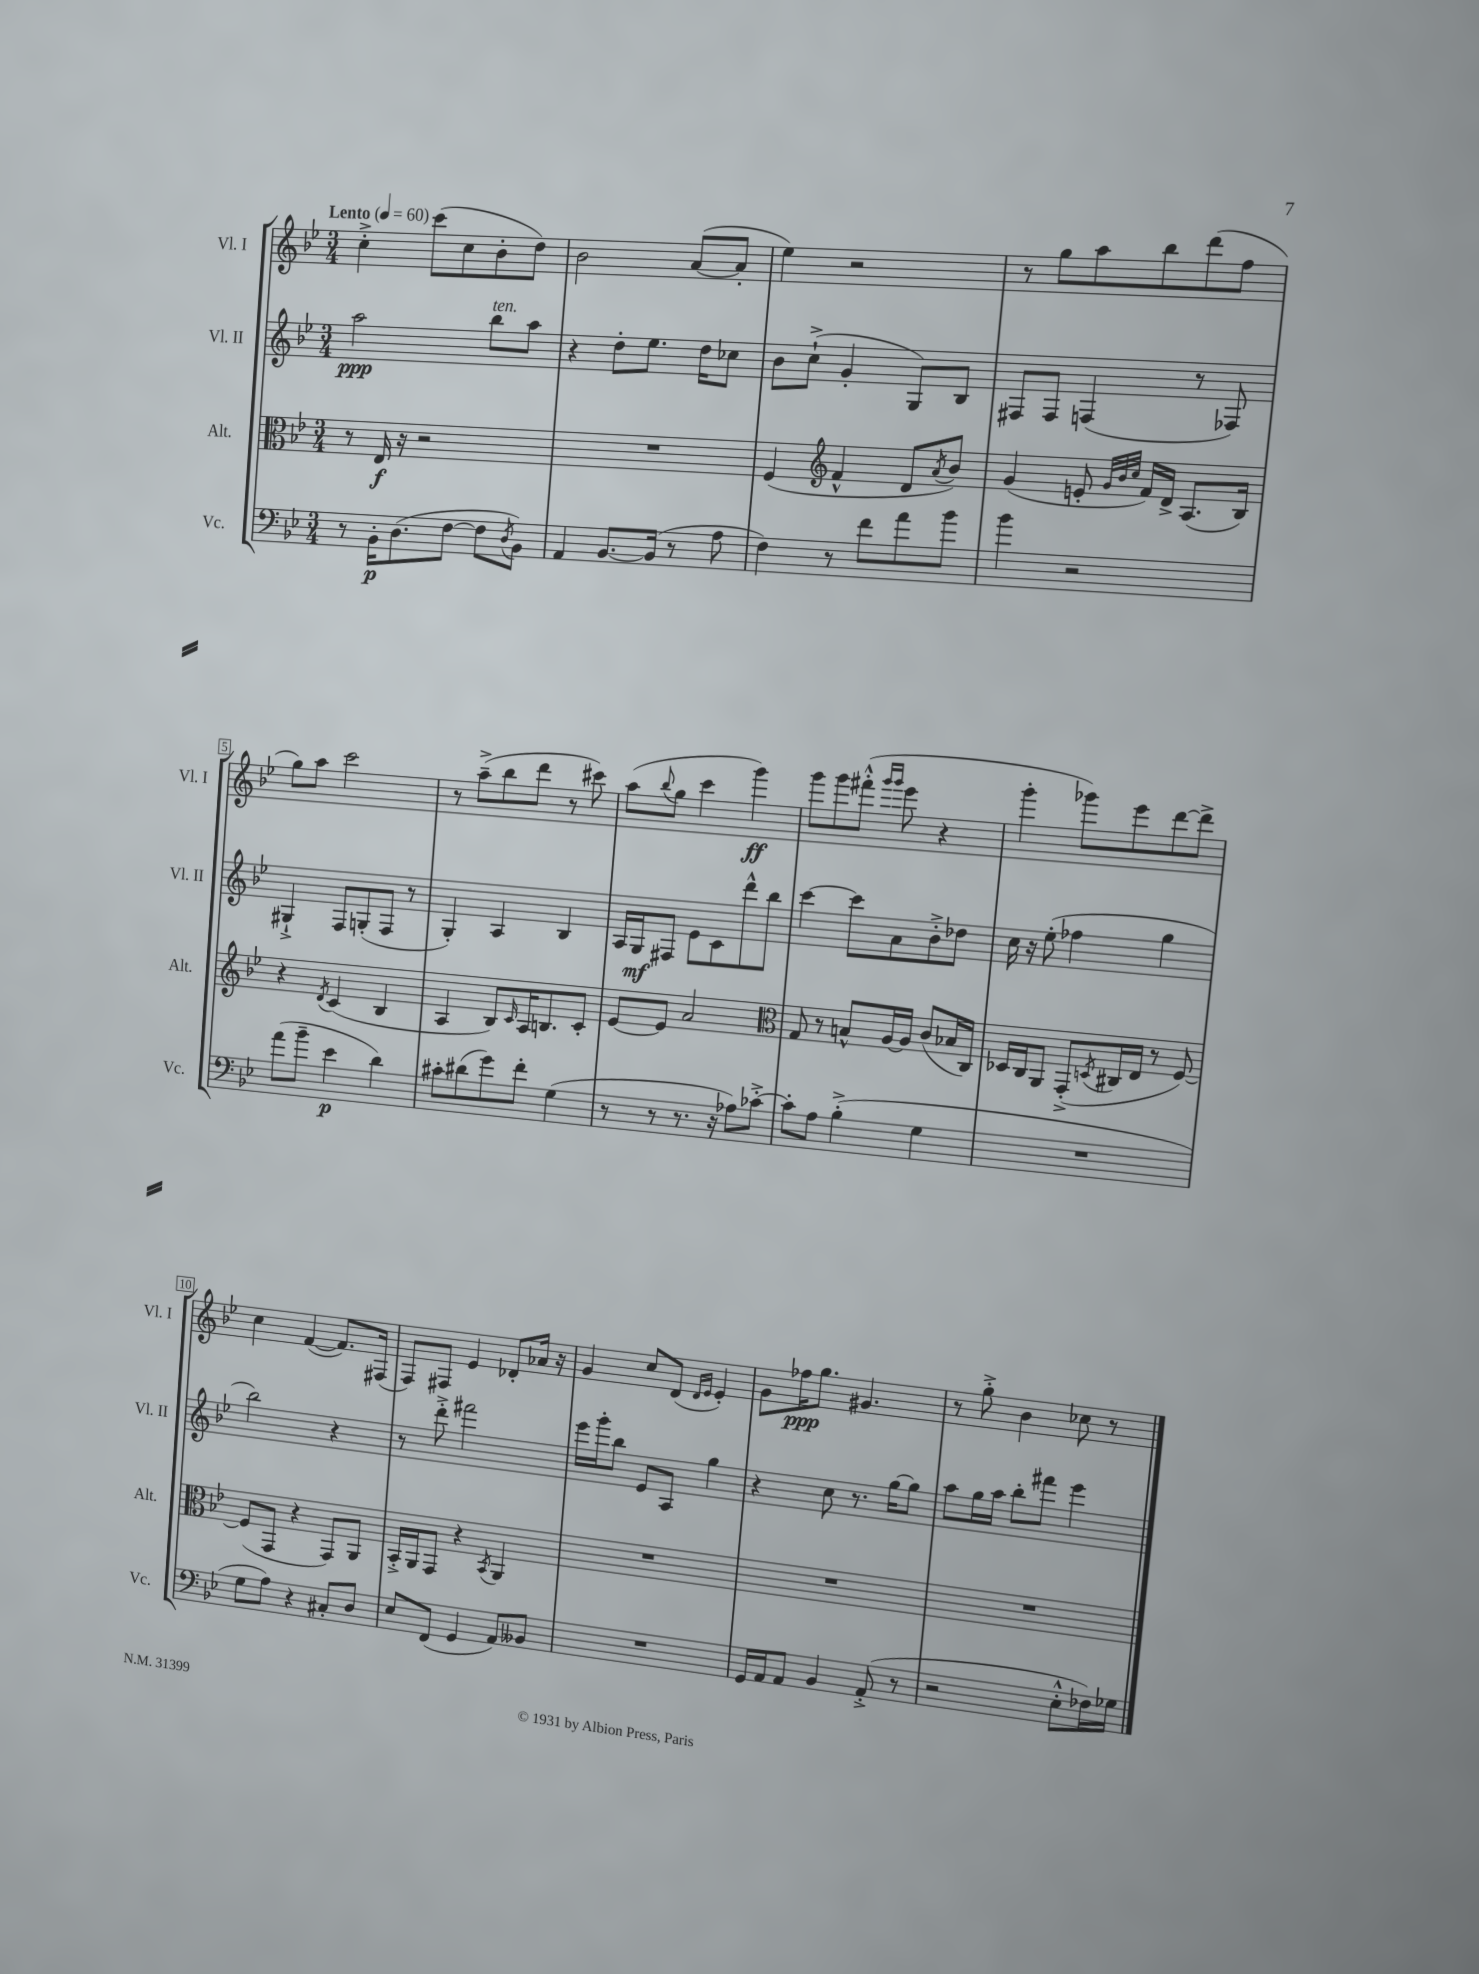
<<
\new StaffGroup <<
\new Staff = "s0" \with { instrumentName = "Vl. I" shortInstrumentName = "Vl. I" } {
    \clef treble \key bes \major \numericTimeSignature \time 3/4 \tempo "Lento" 4 = 60
    c''4-.-> c'''8( c''8 bes'8-. d''8) |
    bes'2 a'8~( a'8-. |
    ees''4) r2 |
    r8 g''8 a''8 bes''8 d'''8( f''8 |
    g''8) a''8 c'''2 |
    r8 a''8--->( bes''8 d'''8 r8 cis'''8) |
    a''8( \appoggiatura { bes''8 } g''8 c'''4 g'''4\ff) |
    g'''8 g'''8 fis'''8-.-^( \grace { g'''16 g'''16 } ees'''8 r4 |
    g'''4-. ges'''8) ees'''8 d'''8~ d'''8-> |
    c''4 f'4~( f'8.) fis16( |
    f8) fis8 ees'4 des'8-. aes'16 r16 |
    g'4 c''8 d'8( \grace { d'16 ees'16 } ees'4-.) |
    g'8 fes''16\ppp g''8. gis'4. |
    r8 g''8-.-> bes'4 ces''8 r8 \bar "|." |
}
\new Staff = "s1" \with { instrumentName = "Vl. II" shortInstrumentName = "Vl. II" } {
    \clef treble \key bes \major \numericTimeSignature \time 3/4
    a''2\ppp bes''8^\markup { \italic "ten." } a''8 |
    r4 d''8-. ees''8. d''16 ces''8 |
    bes'8 c''8-!->( g'4-. g8) bes8 |
    fis8 fis8 f4( r8 fes8) |
    gis4-!-> f8 g8-.( f8 r8 |
    g4-.) a4 bes4 |
    a16 g16\mf fis8 ees'8 c'8 d'''8-^ bes''8 |
    c'''4~ c'''8 a'8 bes'8-.-> des''8 |
    c''16 r16 ees''8-.( fes''4 g''4 |
    bes''2) r4 |
    r8 d'''8-.-> fis'''2 |
    ees'''16 g'''16-. bes''8 ees'8 a8 g''4 |
    r4 c''8 r8. g''16~ g''8 |
    a''8 g''16 a''16 bes''8-. fis'''8 ees'''4 \bar "|." |
}
\new Staff = "s2" \with { instrumentName = "Alt." shortInstrumentName = "Alt." } {
    \clef alto \key bes \major \numericTimeSignature \time 3/4
    r8 ees16\f r16 r2 |
    R2. |
    f4( \clef treble f'4-^ d'8 \acciaccatura { a'8 } bes'8) |
    g'4( e'8-. \grace { g'32 bes'32 c''32 } f'16) d'16-> a8.( bes16) |
    r4 \acciaccatura { d'8 } c'4( bes4 |
    a4 bes8) \grace { c'16 } a16 b8. c'8-. |
    ees'8~ ees'8 a'2 |
    \clef alto g8 r8 b8-^ a16~ a16 c'8( bes16 c16) |
    des16 c16 a,8 g,8-.->( \acciaccatura { d8 } cis16 ees16 r8 f8~) |
    f8( g,8 r4 g,8) a,8 |
    bes,16-.-> a,16 g,8 r4 \acciaccatura { bes,8 } a,4 |
    R2. |
    R2. |
    R2. \bar "|." |
}
\new Staff = "s3" \with { instrumentName = "Vc." shortInstrumentName = "Vc." } {
    \clef bass \key bes \major \numericTimeSignature \time 3/4
    r8 bes,16-.\p d8.( f8~ f8 \acciaccatura { d8 } bes,8) |
    a,4 bes,8.~ bes,16( r8 a8 |
    f4) r8 f'8 a'8 bes'8 |
    bes'4 r2 |
    a'8( bes'8-- ees'4\p d'4) |
    cis'8-. dis'8( g'8) f'8-. g4( |
    r8 r8 r8. r16 aes8) ces'8~-.-> |
    ces'8-. a8 bes4-.->( g4 |
    R2. |
    g8 a8) r4 cis8-. d8 |
    ees8 f,8( g,4 a,8) beses,8 |
    R2. |
    g,16 a,16 a,8 bes,4 a,8-.->( r8 |
    r2 ees8-.-^ fes16) ges16 \bar "|." |
}
>>
>>
\layout { \context { \Score \override BarNumber.stencil = #(make-stencil-boxer 0.1 0.3 ly:text-interface::print) } }
